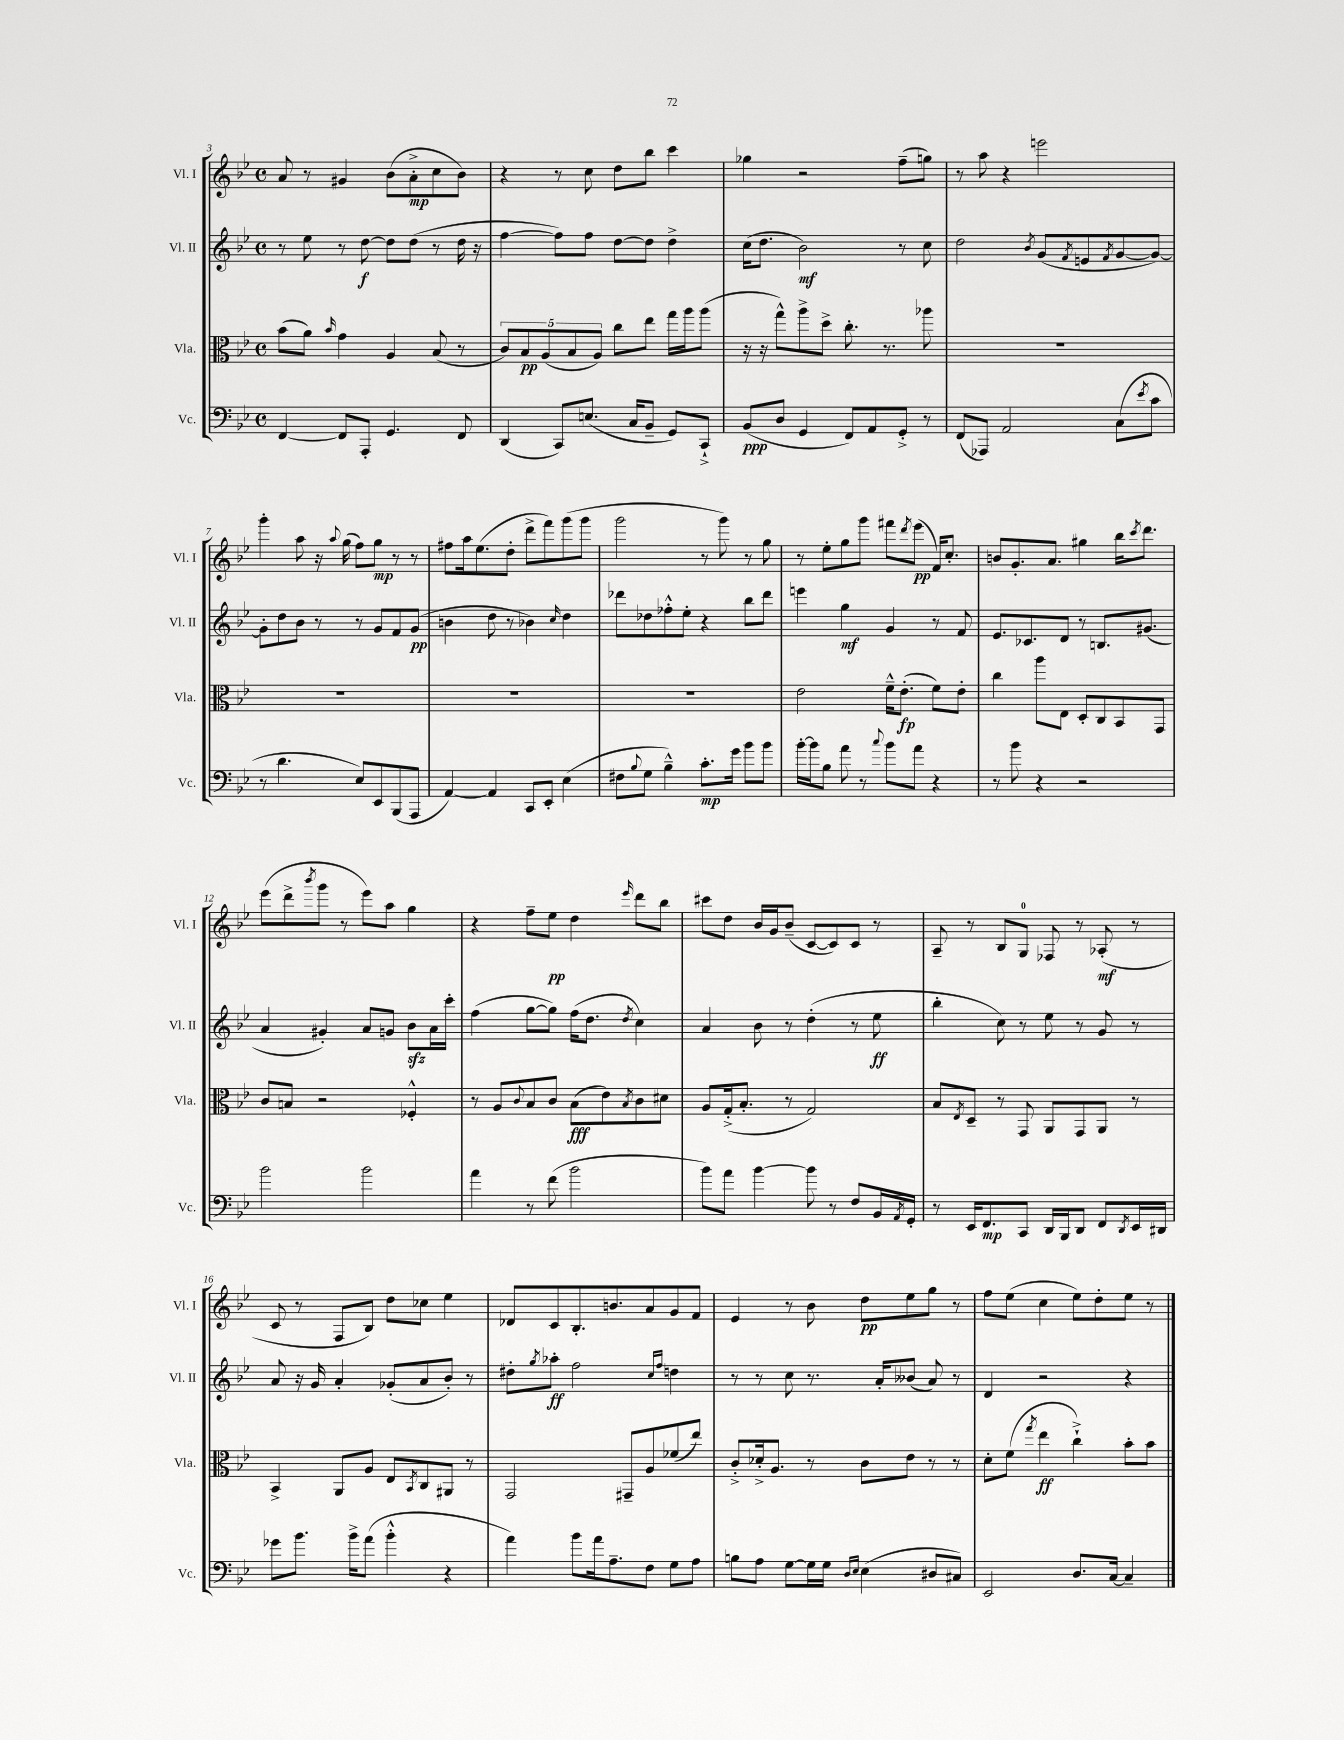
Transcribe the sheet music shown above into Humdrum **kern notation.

**kern	**kern	**kern	**kern
*staff4	*staff3	*staff2	*staff1
*clefF4	*clefC3	*clefG2	*clefG2
*k[b-e-]	*k[b-e-]	*k[b-e-]	*k[b-e-]
*M4/4	*M4/4	*M4/4	*M4/4
*met(c)	*met(c)	*met(c)	*met(c)
[4FF/	(8b-\L	8r	8a/
.	8a\J)	8ee-\	8r
.	16qqb-/	.	.
8FF/]L	4g\	8r	4g#/
8AAA'/J	.	[8dd\	.
4.GG/	4A/	8dd\]L	(8b-\L
.	.	(8dd\J	8a'^\
.	(8B-/	8r	8cc\
8FF/	8r	16dd\	8b-\J)
.	.	16r	.
=	=	=	=
(4DD/	10c/L)	[4ff\	4r
.	10B-/	.	.
.	(10A/	.	.
8CC/L)	.	8ff\]L)	8r
.	10B-/	.	.
(8.E/J	.	8ff\J	8cc\
.	10A/J)	.	.
.	8cc\L	[8dd\L	8dd\L
16C/LK	.	.	.
8BB-~/J	8ee-\J	8dd\]J	8bb-\J
8GG/L)	16gg\LL	4dd^\	4ccc\
.	16aa\J	.	.
8CC`^/J	(8aa\J	.	.
=	=	=	=
(8BB-/L	16r	(16cc\LK	4gg-\
.	16r	8.dd\J	.
8D/J	8gg^^\L)	.	.
4GG/	8aa^\	2b-\)	2r
.	8dd^\J	.	.
8FF/L)	8.cc'\	.	.
8AA/	.	.	.
.	8.r	.	.
8GG'^/J	.	8r	(8ff~\L
8r	8aa-\	8cc\	8gg\J)
=	=	=	=
(8FF/L	1r	2dd\	8r
8AAA-/J)	.	.	8aa\
2AA/	.	.	4r
.	.	8qb-/	.
.	.	(8g/L	2eee\
.	.	8qf/	.
.	.	8e/	.
.	.	8qf/	.
(8C\L	.	[8g/	.
8qe-/	.	.	.
8c\J	.	8g/_J)	.
=	=	=	=
8r	1r	8g'\]L	4ggg'\
4.d\	.	8dd\	.
.	.	8b-\J	8aa\
.	.	8r	16r
.	.	.	8qqaa/
.	.	.	(16gg\
8E-/L)	.	8r	8ff\L)
8EE-/	.	8g/L	8gg\J
(8BBB-/	.	8f/	8r
8AAA/J	.	(8g/J	8r
=	=	=	=
[4AA/)	1r	4b\	8ff#\L
.	.	.	16aa\k
.	.	.	(8.ee-\
4AA/]	.	8dd\	.
.	.	8r	8dd'\J
8CC/L	.	4b-\)	8ddd^\L
8EE-'/J	.	.	8fff\)
.	.	16qqcc/	.
(4E-\	.	4dd\	(8ggg\
.	.	.	8ggg\J
=	=	=	=
8F#\L	1r	8ddd-\L	2ggg\
8qqB-/	.	.	.
8G\J	.	8dd-\	.
4B-~^^\)	.	8ff-'^^\	.
.	.	8ee-'\J	.
8.c'\L	.	4r	8r
.	.	.	8ggg\)
16g\Jk	.	.	.
8b-\L	.	8bb-\L	8r
8b-\J	.	8ddd-\J	8gg\
=	=	=	=
[16b-'\LL	2e-\	4eee\	8r
16b-\]J	.	.	.
8B-\J	.	.	8ee-'\L
8a\	.	4gg\	8gg\
8r	.	.	8ggg\J
8qqcc/	.	.	.
8b-\L	16f~^^\LK	4g/	8fff#\L
.	(8.e-'\J	.	.
.	.	.	8qddd/
8a\J	.	.	(8eee-\J
4r	8f\L)	8r	16f/LK)
.	.	.	8.cc'/J
.	8e-'\J	8f/	.
=	=	=	=
8r	4cc\	8.e-/L	8b/L
8b-\	.	.	8.g'/
.	.	8.c-/	.
4r	8aa\L	.	.
.	.	.	8.a/J
.	8E-\J	8d/J	.
2r	8D'/L	8r	4gg#\
.	8C/	8.B/L	.
.	8BB-/	.	16bb-\LK
.	.	.	8qccc/
.	.	(8.g#/J	8.ddd\J
.	8GG/J	.	.
=	=	=	=
2b-\	8c/L	4a/	(8eee-\L
.	8B/J	.	8ddd^\
.	.	.	8qbbb-/
.	2r	4g#'/)	8ggg\J
.	.	.	8r
2b-\	.	8a/L	8eee-\L)
.	.	8g/J	8aa\J
.	4F-'^^/	8b-\L	4gg\
.	.	16a\L	.
.	.	16ccc'\JJ	.
=	=	=	=
4a\	8r	(4ff\	4r
.	8A/L	.	.
.	8qqc/	.	.
8r	8B-/	[8gg\L	8ff~\L
(8f\	8c/J	8gg\]J)	8ee-\J
2b-\	(8B-\L	(16ff\LK	4dd\
.	.	8.dd\J	.
.	8e-\)	.	.
.	8qB-/	8qdd/	16qqeee-/
.	8c\	4cc\)	8ddd\L
.	8d#\J	.	8bb-\J
=	=	=	=
8b-\L)	8A/L	4a/	8ccc#\L
8a\J	(16G'^/k	.	8dd\J
.	8.B-'/J	.	.
[4b-\	.	8b-\	16b-/LL
.	.	.	16g/J
.	8r	8r	(8b-~/J
8b-\]	2G/)	(4dd'\	[8c/L
8r	.	.	8c/])
8F/L	.	8r	8c/J
16BB-/L	.	8ee-\	8r
8qAA/	.	.	.
16GG'/JJ	.	.	.
=	=	=	=
8r	8B-/L	4bb-'\	8A~/
.	8qE-/	.	.
16EE-/LK	8D~/J	.	8r
8.FF/	.	.	.
.	8r	8cc\)	8B-/L
8CC/J	8GG/	8r	8G/J
16DD/LL	8AA/L	8ee-\	8F-/
16BBB-/J	.	.	.
8DD/J	8GG/	8r	8r
8FF/L	8AA/J	8g/	(8A-'/
8qDD/	.	.	.
16EE-/L	8r	8r	8r
16DD#/JJ	.	.	.
=	=	=	=
8g-\L	4BB-^/	8a/	8c/
8.b-\J	.	16r	8r
.	.	16g/	.
.	8AA/L	4a'/	8F/L
16b-^\LK	.	.	.
(8a\J	8A/J	.	8B-/J)
4b-'^^\	8E-/L	(8g-'/L	8dd\L
.	8qBB-/	.	.
.	8C/	8a/	8cc-\J
4r	8AA#/J	8b-'/J)	4ee-\
.	8r	8r	.
=	=	=	=
4a\)	2GG/	8dd#'\L	8d-/L
.	.	8qgg/	.
.	.	8aa-'\J	8c/
8b-\L	.	2ff\	8.B-'/
16a\k	.	.	.
8.A~\	.	.	8.b/
.	8GG#~/L	.	.
8F\J	8A/	.	8a/
.	.	16qqcc/LL	.
.	.	16qqff/JJ	.
8G\L	(8f-/	4dd\	8g/
8A\J	8ee-/J)	.	8f/J
=	=	=	=
8B\L	8c'^/L	8r	4e-/
8A\J	16d-'^/k	8r	.
.	8.A/J	.	.
[8G\L	.	8cc\	8r
16G\]L	8r	8.r	8b-\
16G\JJ	.	.	.
16qqD/LL	.	.	.
16qqE-/JJ	.	.	.
(4E-\	8c\L	.	8dd\L
.	.	16a'/LK	.
.	8e-\J	(8b--/J	8ee-\
8D#/L	8r	8a/)	8gg\J
8C#/J)	8r	8r	8r
=	=	=	=
2EE-/	8d'\L	4d/	8ff\L
.	(8f\J	.	(8ee-\J
.	8qgg/	.	.
.	4ee-\	2r	4cc\
8.D/L	4cc`^\)	.	8ee-\L)
.	.	.	8dd'\
[16C/Jk	.	.	.
4C~/]	8b-'\L	4r	8ee-\J
.	8b-\J	.	8r
==	==	==	==
*-	*-	*-	*-
